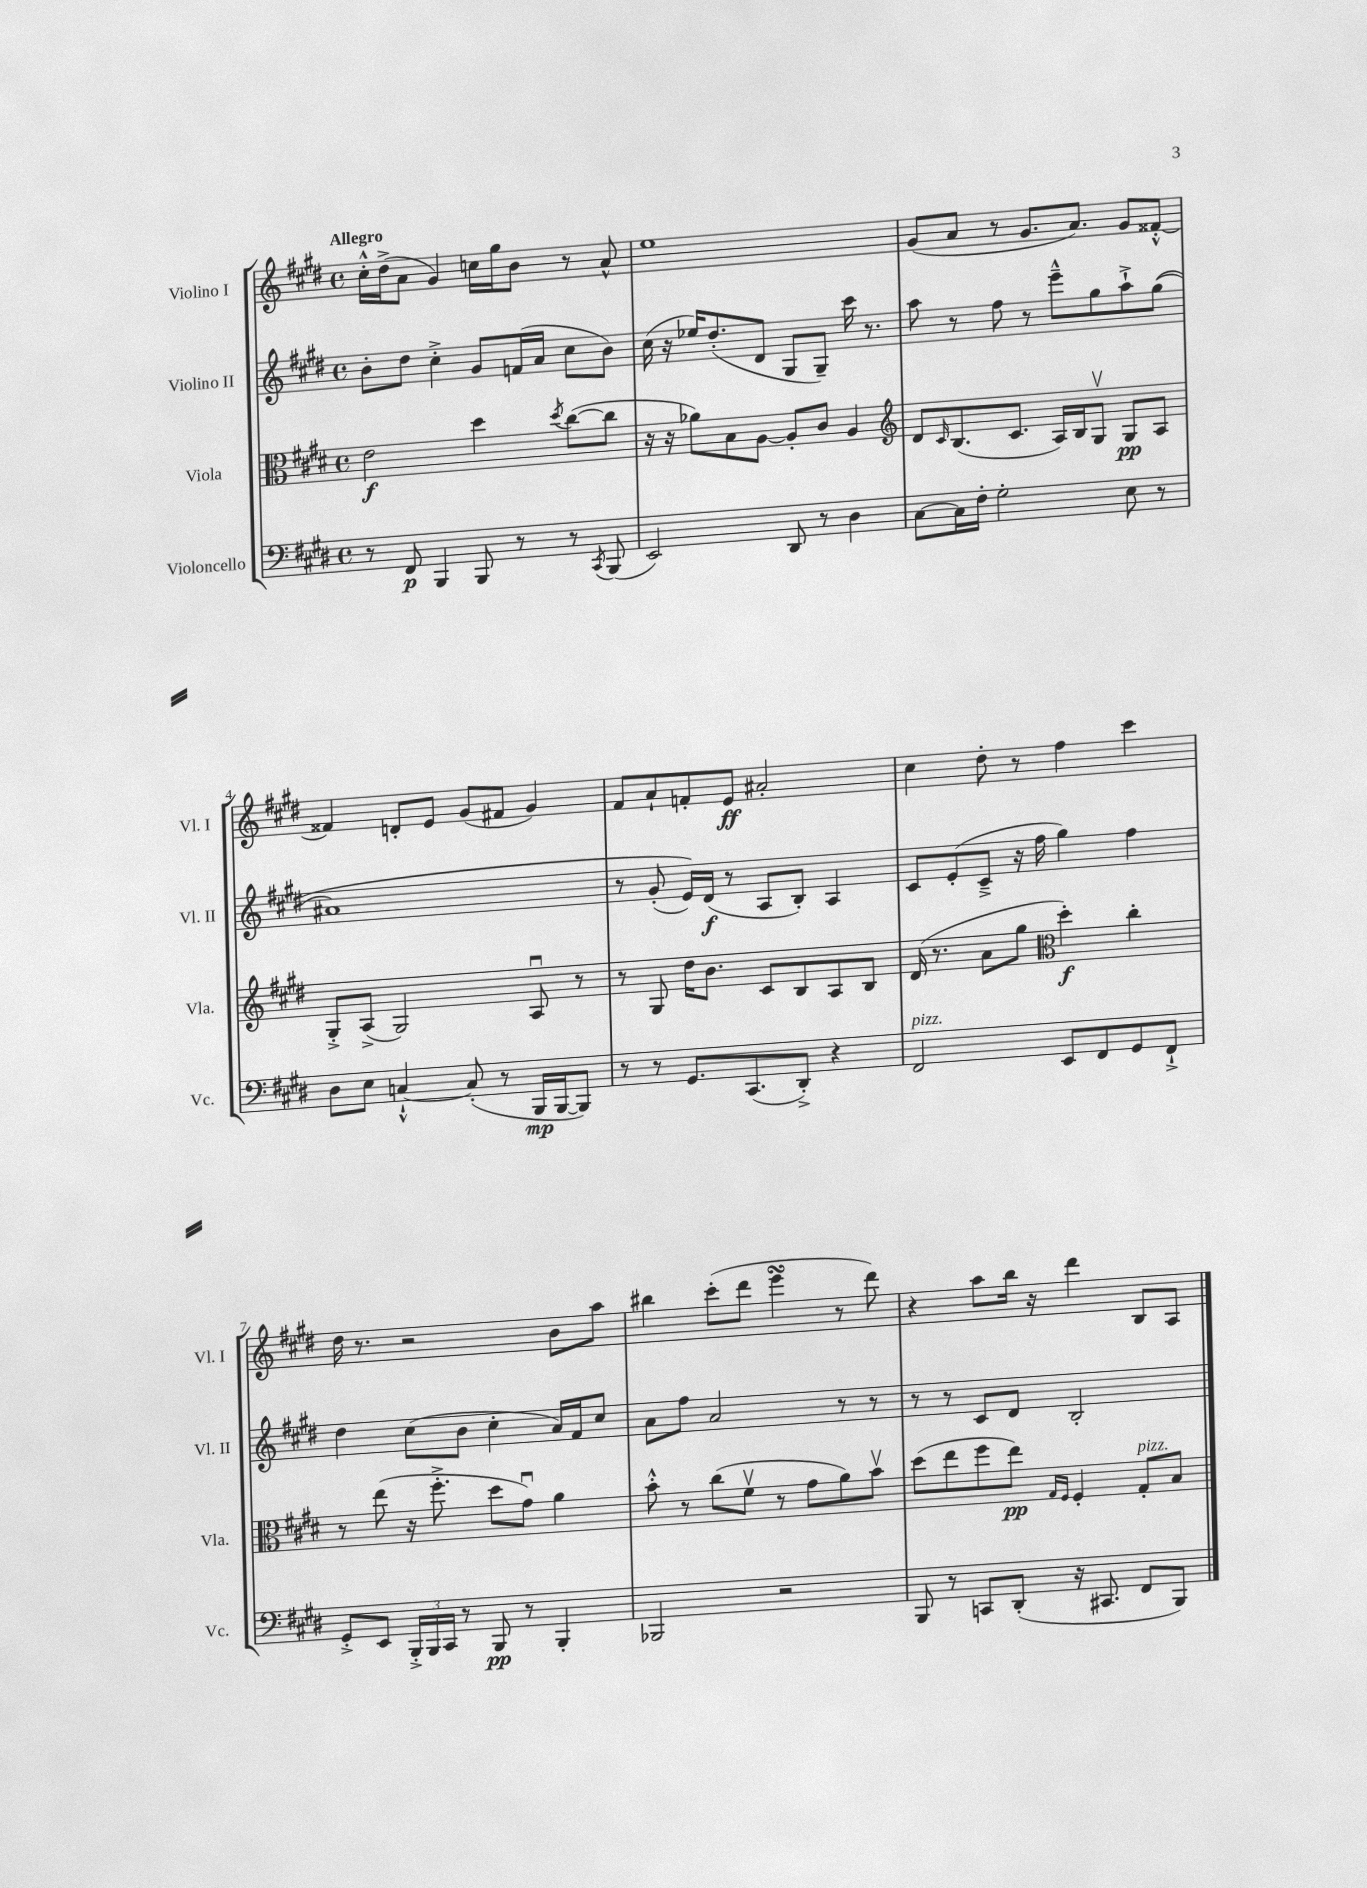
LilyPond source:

<<
\new StaffGroup <<
\new Staff = "s0" \with { instrumentName = "Violino I" shortInstrumentName = "Vl. I" } {
    \clef treble \key e \major \defaultTimeSignature \time 4/4 \tempo "Allegro"
    cis''16-.-^ dis''16->( a'8 gis'4) c''16 gis''16 b'8 r8 a'8-^ |
    e''1 |
    gis'8( a'8 r8 gis'8. a'8.) gis'8 fisis'8~-.-^ |
    fisis'4 d'8-. e'8 gis'8( fis'8 gis'4) |
    fis'8 a'8-! f'8-. e'8\ff ais'2-. |
    cis''4 dis''8-. r8 fis''4 cis'''4 |
    dis''16 r8. r2 b'8 a''8 |
    bis''4 cis'''8-.( dis'''8 e'''4\turn r8 dis'''8) |
    r4 a''8 b''16 r16 dis'''4 b8 a8 \bar "|." |
}
\new Staff = "s1" \with { instrumentName = "Violino II" shortInstrumentName = "Vl. II" } {
    \clef treble \key e \major \defaultTimeSignature \time 4/4
    b'8-. dis''8 cis''4-.-> gis'8 f'16( a'16 cis''8 b'8) |
    cis''16( r16 ees''16) dis''8.-.( dis'8 gis8 gis8--) cis'''16 r8. |
    a''8 r8 fis''8 r8 e'''8---^ gis''8 a''8-!-> gis''8(\( |
    ais'1) |
    r8 gis'8-.( e'16)\) dis'16\f( r8 a8 b8-.) a4 |
    cis'8 e'8-.( cis'8---> r16 fis''16 gis''4) fis''4 |
    dis''4 cis''8( b'8 cis''4-. a'16) fis'16 cis''8 |
    a'8 fis''8 a'2 r8 r8 |
    r8 r8 cis'8 dis'8 b2-. \bar "|." |
}
\new Staff = "s2" \with { instrumentName = "Viola" shortInstrumentName = "Vla." } {
    \clef alto \key e \major \defaultTimeSignature \time 4/4
    e'2\f dis''4 \acciaccatura { dis''8 } cis''8~( cis''8 |
    r16 r16 aes'8) b8 a8~ a8-. cis'8 a4 |
    \clef treble dis'8 \grace { cis'16 } b8.( cis'8. a16) b16 gis8\upbow gis8\pp a8 |
    gis8-.-> a8->( gis2) a8\downbow r8 |
    r8 gis8 dis''16 b'8. cis'8 b8 a8 b8 |
    dis'16( r8. a'8 gis''8 \clef alto dis''4-.\f) cis''4-. |
    r8 e''8( r16 fis''8.-.-> dis''8 gis'8\downbow) a'4 |
    b'8-.-^ r8 cis''8( fis'8\upbow r8 gis'8 a'8) b'8\upbow |
    dis''8( e''8 fis''8 e''8\pp) \grace { gis16 fis16 } fis4-. gis8-.^\markup { \italic "pizz." } b8 \bar "|." |
}
\new Staff = "s3" \with { instrumentName = "Violoncello" shortInstrumentName = "Vc." } {
    \clef bass \key e \major \defaultTimeSignature \time 4/4
    r8 fis,8\p b,,4 b,,8 r8 r8 \acciaccatura { cis,8 } b,,8( |
    e,2) dis,8 r8 dis4 |
    cis8~ cis16 fis16-. gis2-. e8 r8 |
    dis8 e8 c4~-!-^ c8-.( r8 b,,16\mp b,,16~ b,,8) |
    r8 r8 gis,8. cis,8.( dis,8-.->) r4 |
    fis,2^\markup { \italic "pizz." } e,8 fis,8 gis,8 fis,8-!-> |
    gis,8-.-> e,8 \tuplet 3/2 { b,,16-.-> b,,16 cis,16 } r8 b,,8\pp r8 b,,4-. |
    bes,,2 r2 |
    b,,8 r8 c,8 dis,8-.( r16 cis,8. fis,8 b,,8) \bar "|." |
}
>>
>>
